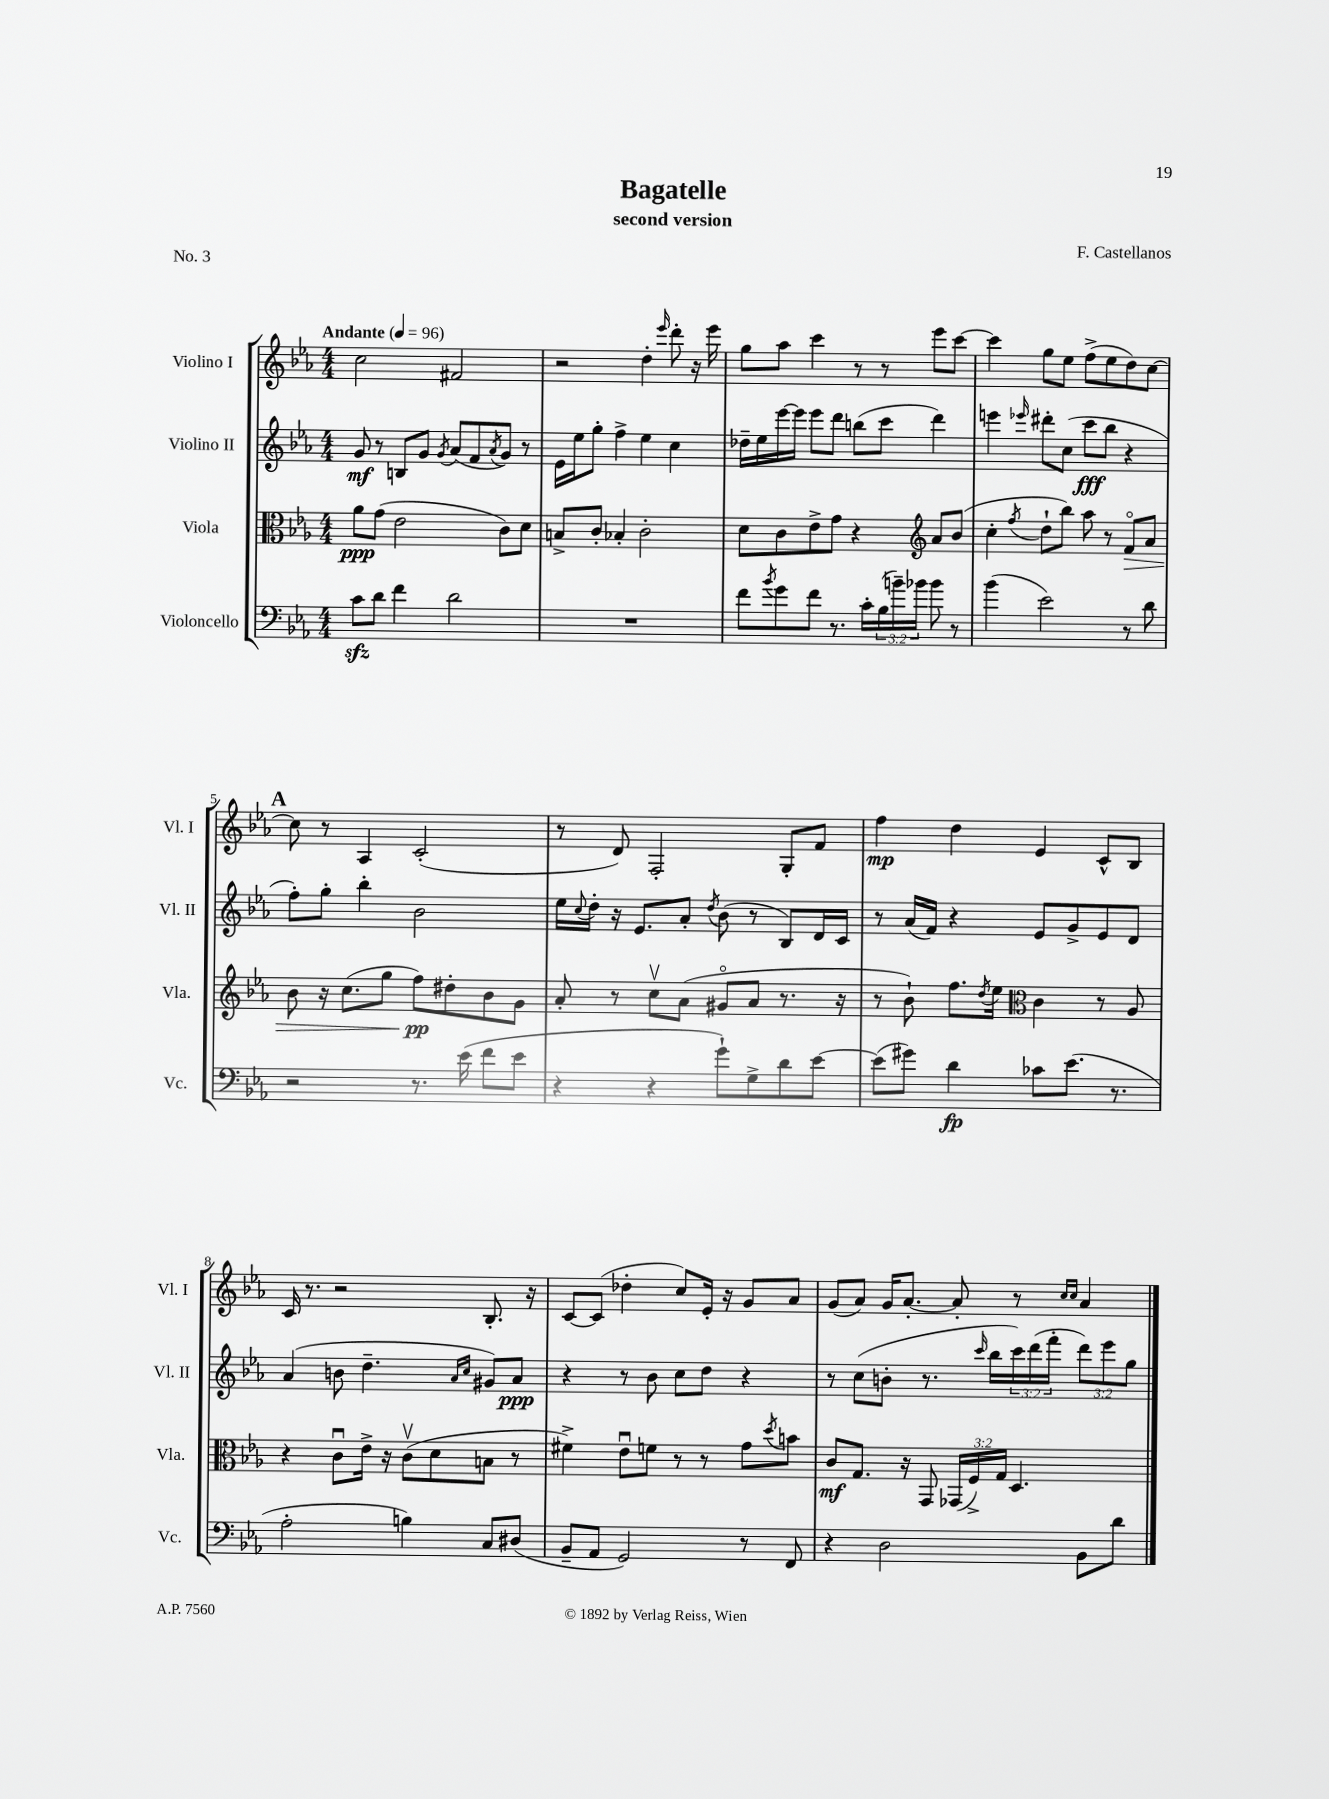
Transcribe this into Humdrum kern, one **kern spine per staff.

**kern	**kern	**kern	**kern
*staff4	*staff3	*staff2	*staff1
*clefF4	*clefC3	*clefG2	*clefG2
*k[b-e-a-]	*k[b-e-a-]	*k[b-e-a-]	*k[b-e-a-]
*M4/4	*M4/4	*M4/4	*M4/4
*MM96	*MM96	*MM96	*MM96
8c	8a-	8g	2cc
8d	(8g	8r	.
4f	2e-	8B	.
.	.	8g	.
.	.	8qg	.
2d	.	(8a-	2f#
.	.	8f	.
.	.	8qa-	.
.	8c)	8g)	.
.	8d	8r	.
=	=	=	=
1r	8B^	16e-	2r
.	.	16ee-	.
.	8c'	8gg'	.
.	4B-'	4ff^	.
.	2c'	4ee-	4dd'
.	.	.	16qqeee-
.	.	4cc	8ddd'
.	.	.	16r
.	.	.	16eee-
=	=	=	=
8f	8d	16dd-~	8gg
.	.	16ee-	.
8qb-	.	.	.
8g	8c	[16eee-	8aa-
.	.	16eee-]	.
8f	8e-^	8eee-	4ccc
8.r	8g	8ddd	.
.	4r	(8bb	8r
16c'	.	.	.
(24B-	.	8ccc	8r
24b~)	.	.	.
24b-	.	.	.
*	*clefG2	*	*
8b-	8a-	4ddd)	8eee-
8r	(8b-	.	[8ccc
=	=	=	=
(4b-	4cc'	4eee	4ccc]
.	8qff	16qqeee-	.
2e-)	8dd`	8ddd#'	8gg
.	8bb-)	(8cc	8ee-
.	8aa-	8ccc	(8ff^
.	8r	8bb-	8ee-
8r	8fo	4r	8dd)
8d	8a-	.	[8cc
=	=	=	=
2r	8b-	8ff')	8cc]
.	16r	8gg'	8r
.	(8.cc	.	.
.	.	4bb-'	4A-
.	8gg	.	.
8.r	8ff)	2b-	(2c'
.	8dd#'	.	.
(16e-	.	.	.
8f	8b-	.	.
8e-	8g	.	.
=	=	=	=
4r	8a-'	16ee-	8r
.	.	8qqcc	.
.	.	16dd'	.
.	8r	16r	8d)
.	.	8.e-	.
4r	8ccv	.	2F'
.	(8a-	8a-'	.
.	.	8qdd	.
8g`)	8g#o	(8b-	.
8G^	8a-	8r	.
8d	8.r	8B-)	8G'
[8e-	.	16d	8f
.	16r	16c	.
=	=	=	=
(8e-]	8r	8r	4ff
8g#)	8b-`)	(16a-	.
.	.	16f)	.
4d	8.ff	4r	4dd
.	8qdd	.	.
.	16ee-	.	.
*	*clefC3	*	*
8c-	4c	8e-	4e-
(8.e-	.	8g^	.
.	8r	8e-	8c^^
8.r	.	.	.
.	8A-	8d	8B-
=	=	=	=
2A-'	4r	(4a-	16c
.	.	.	8.r
.	8cu	8b	2r
.	16e-^	4.dd~	.
.	16r	.	.
4B)	(8cv	.	.
.	8d	.	.
.	.	16qqa-	.
.	.	16qqcc	.
8C	8B	8g#)	8.B-'
(8D#	8r	8a-	.
.	.	.	16r
=	=	=	=
8BB-~	4f#^)	4r	[8c
8AA-	.	.	(8c]
2GG)	8e-u	8r	4dd-'
.	8f	8b-	.
.	8r	8cc	8cc)
.	8r	8dd	16e-'
.	.	.	16r
8r	8g	4r	8g
.	8qdd	.	.
8FF	8b	.	8a-
=	=	=	=
4r	8c	8r	(8g
.	8.G	(8cc	8a-)
2D	.	8b'	16g
.	16r	.	[8.a-'
.	8GG	8.r	.
.	(24GG-	.	8a-']
.	24F^)	.	.
.	.	16qqccc	.
.	.	16bb-	.
.	24G	.	.
.	4.D	24ccc)	8r
.	.	(24ddd	.
.	.	24fff'	.
.	.	.	16qqcc
.	.	.	16qqcc
8BB-	.	12ddd)	4a-
.	.	12eee-	.
8d	.	.	.
.	.	12gg	.
==	==	==	==
*-	*-	*-	*-
